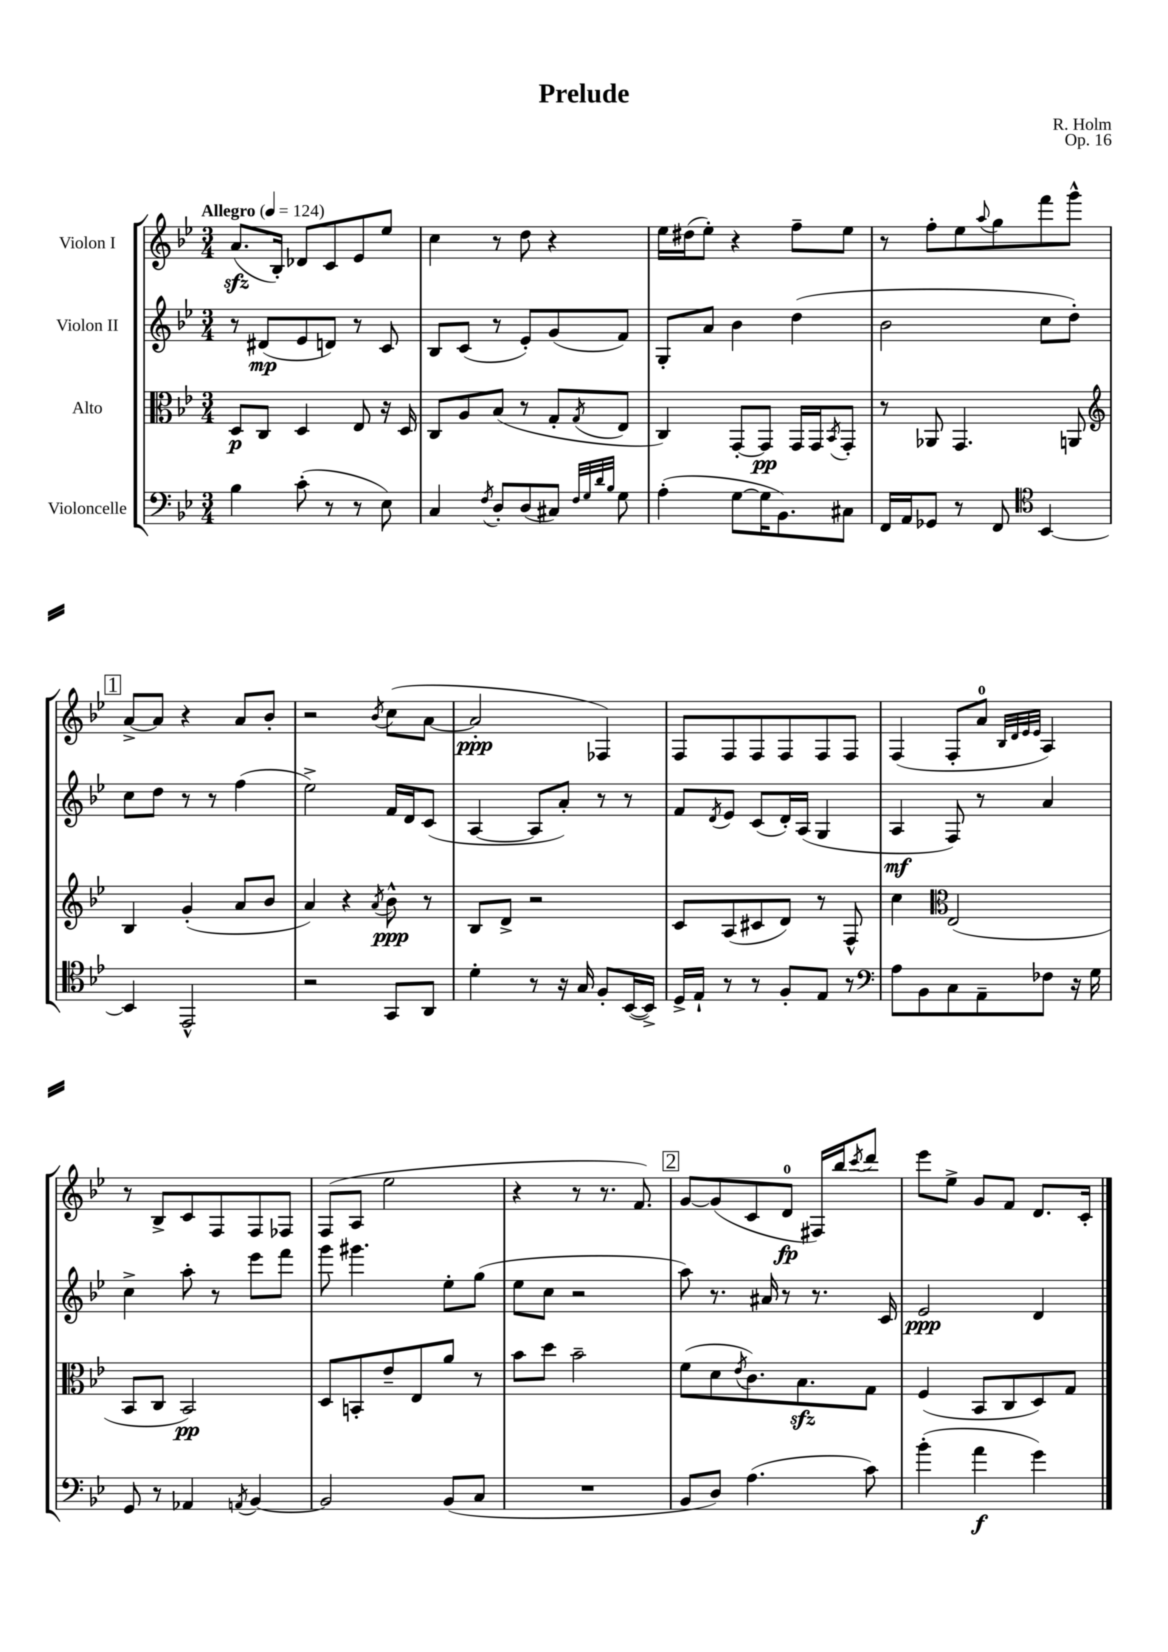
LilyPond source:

\header { title = "Prelude" composer = "R. Holm" opus = "Op. 16" }
<<
\new StaffGroup <<
\new Staff = "s0" \with { instrumentName = "Violon I" } {
    \clef treble \key bes \major \numericTimeSignature \time 3/4 \tempo "Allegro" 4 = 124
    a'8.\sfz( bes16-.) des'8 c'8 ees'8 ees''8 |
    c''4 r8 d''8 r4 |
    ees''16 dis''16( ees''8-.) r4 f''8-- ees''8 |
    r8 f''8-. ees''8 \appoggiatura { a''8 } g''8 f'''8 g'''8-^ |
    \mark \markup { \box "1" } a'8~-> a'8 r4 a'8 bes'8-. |
    r2 \acciaccatura { bes'8 } c''8( a'8~ |
    a'2-.\ppp fes4) |
    f8 f8 f8 f8 f8 f8 |
    f4( f8-. a'8-0 \grace { bes32 d'32 ees'32 ees'32 } a4) |
    r8 bes8-> c'8 f8 f8 fes8 |
    f8( a8 ees''2 |
    r4 r8 r8. f'8.) |
    \mark \markup { \box "2" } g'8~ g'8( c'8 d'8-0\fp fis16) bes''16 \acciaccatura { c'''8 } d'''8 |
    ees'''8 ees''8-> g'8 f'8 d'8. c'16-. \bar "|." |
}
\new Staff = "s1" \with { instrumentName = "Violon II" } {
    \clef treble \key bes \major \numericTimeSignature \time 3/4
    r8 dis'8\mp( ees'8 d'8) r8 c'8 |
    bes8 c'8( r8 ees'8-.) g'8( f'8) |
    g8-. a'8 bes'4 d''4( |
    bes'2 c''8 d''8-.) |
    \mark \markup { \box "1" } c''8 d''8 r8 r8 f''4( |
    ees''2->) f'16 d'16 c'8( |
    a4~ a8 a'8-.) r8 r8 |
    f'8 \acciaccatura { d'8 } ees'8 c'8( d'16-.) a16( g4 |
    a4\mf f8) r8 a'4 |
    c''4-> a''8-. r8 ees'''8 f'''8 |
    g'''8 gis'''4. ees''8-. g''8( |
    ees''8 c''8 r2 |
    \mark \markup { \box "2" } a''8) r8. ais'16 r8 r8. c'16 |
    ees'2\ppp d'4 \bar "|." |
}
\new Staff = "s2" \with { instrumentName = "Alto" } {
    \clef alto \key bes \major \numericTimeSignature \time 3/4
    d8\p c8 d4 ees8 r16 d16 |
    c8 a8 bes8( r8 g8-. \acciaccatura { g8 } ees8 |
    c4) g,8~-. g,8\pp g,16 g,16 \acciaccatura { bes,8 } g,8-. |
    r8 aes,8 g,4. a,8 |
    \mark \markup { \box "1" } \clef treble bes4 g'4-.( a'8 bes'8 |
    a'4) r4 \acciaccatura { a'8 } bes'8-^\ppp r8 |
    bes8 d'8-> r2 |
    c'8 a8( cis'8 d'8) r8 f8-^ |
    c''4 \clef alto ees2( |
    bes,8 c8 bes,2\pp) |
    d8 b,8-. ees'8-- ees8 a'8 r8 |
    bes'8 d''8 bes'2-- |
    \mark \markup { \box "2" } f'8( d'8 \acciaccatura { ees'8 } c'8.) bes8.\sfz g8 |
    f4( bes,8 c8 d8) g8 \bar "|." |
}
\new Staff = "s3" \with { instrumentName = "Violoncelle" } {
    \clef bass \key bes \major \numericTimeSignature \time 3/4
    bes4 c'8-.( r8 r8 ees8) |
    c4 \acciaccatura { f8 } d8-. d8( cis8) \grace { f32 g32 d'32 bes32 } g8 |
    a4-.( g8~ g16 bes,8.) cis8 |
    f,16 a,16 ges,8 r8 f,8 \clef tenor bes,4~ |
    \mark \markup { \box "1" } bes,4 ees,2-^ |
    r2 g,8 a,8 |
    d'4-. r8 r16 g16 f8-. bes,16~( bes,16->) |
    d16-> ees16-! r8 r8 f8-. ees8 r8 |
    \clef bass a8 bes,8 c8 a,8-- fes8 r16 g16 |
    g,8 r8 aes,4 \acciaccatura { a,8 } bes,4~ |
    bes,2 bes,8( c8 |
    R2. |
    \mark \markup { \box "2" } bes,8 d8) a4.( c'8) |
    bes'4-.( a'4\f g'4) \bar "|." |
}
>>
>>
\layout { \context { \Score \remove "Bar_number_engraver" } }
